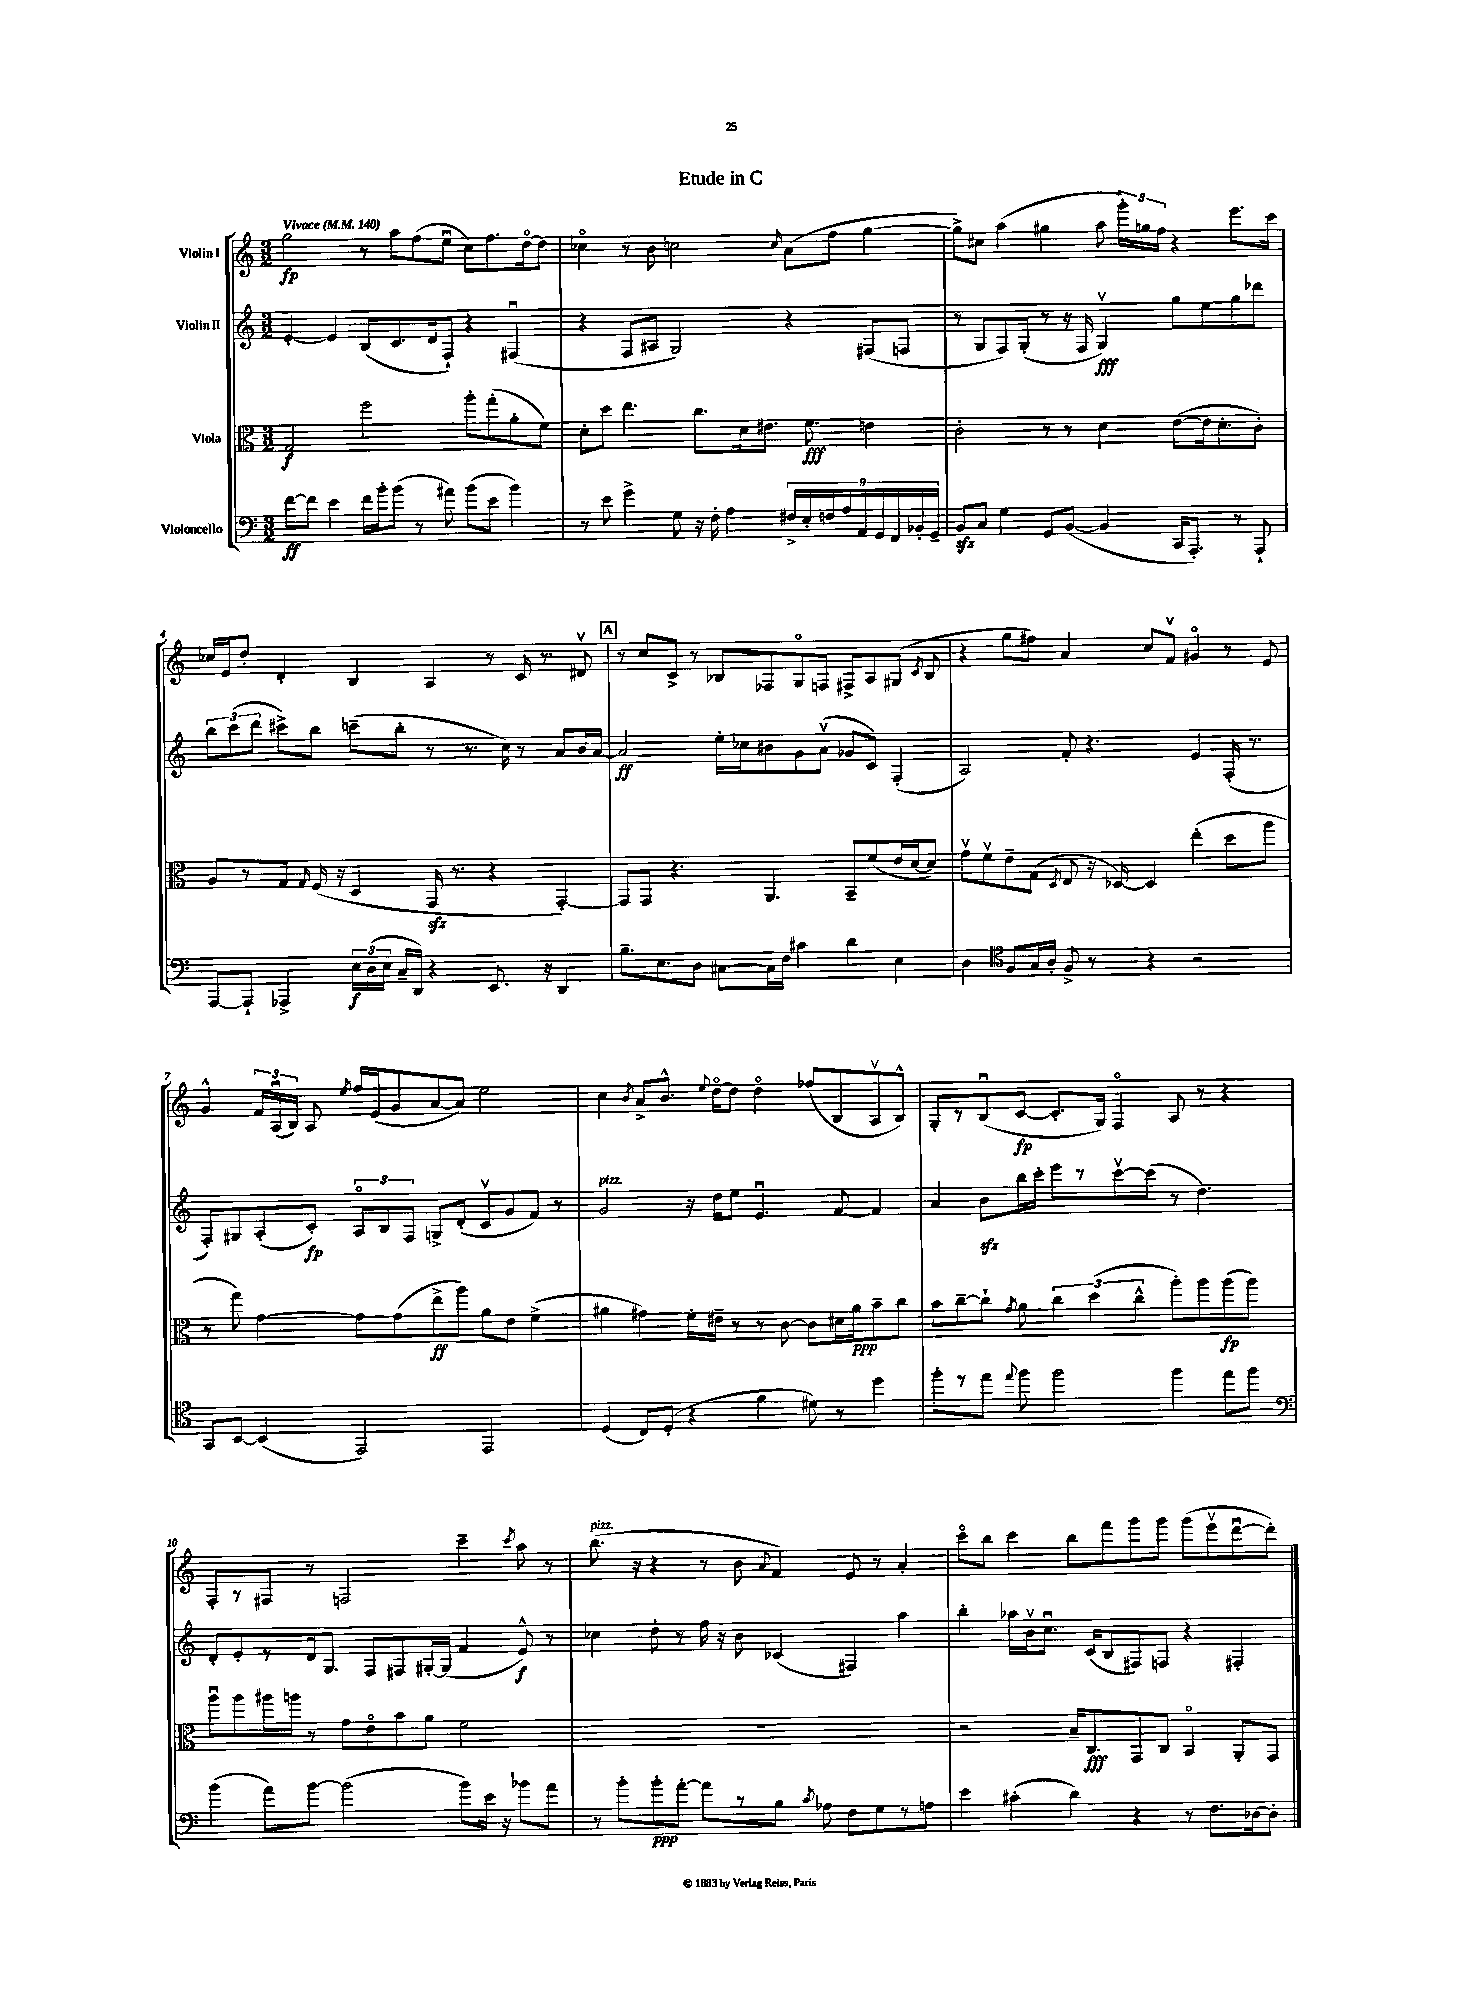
\header { title = "Etude in C" }
<<
\new StaffGroup <<
\new Staff = "s0" \with { instrumentName = "Violin I" } {
    \clef treble \key c \major \numericTimeSignature \time 3/2 \tempo "Vivace" 4 = 140
    \autoBeamOff g''2\fp r8 a''8[ f''8( e''8]\downbow c''8[) f''8. d''16~\flageolet d''8] |
    ces''4\flageolet r8 b'8 c''2 \grace { c''16 } a'8[( f''8] g''4~ |
    g''8[->) cis''8] a''4( gis''4 a''8 \tuplet 3/2 { g'''16[-.) g''16 f''16] } r4 e'''8.[ c'''16] |
    ces''16[ e'16 d''8]-. d'4-. b4 a4 r8 c'16 r8. dis'8\upbow |
    \mark \markup { \box "A" } r8 c''8[ c'8]-> r8 bes8[ fes8 g8\flageolet f8] fis8[-> a8 gis8]( \acciaccatura { c'8 } bes8 |
    r4 g''8[ fis''8]) a'4 c''8[ f'8]\upbow gis'4\flageolet r8 e'8 |
    g'4-^ \tuplet 3/2 { f'16[ a16\downbow( b16]) } a8 \acciaccatura { e''8 } f''16[ e'16( g'8 a'8~ a'8]) e''2 |
    c''4 \acciaccatura { b'8 } a'8[-> b'8.]-^ \appoggiatura { e''8 } d''16[~\flageolet d''8] d''4\flageolet fes''8[( b8 a8\upbow b8]-^) |
    g8[-. r8 b8\downbow( c'8]~\fp c'8.[-. g16]) f4\flageolet a8 r8 r4 |
    f8[-. r8 fis8] r8 f2 c'''4-- \acciaccatura { c'''8 } a''8 r8 |
    b''8.^\markup { \italic "pizz." }( r16 r4 r8 b'8 \appoggiatura { a'8 } f'4) e'8 r8 a'4-. |
    c'''8[\flageolet b''8] c'''4 b''8[ f'''8 g'''8 g'''8] g'''8[( e'''8\upbow d'''8~\downbow d'''8]-.) \bar "|." |
}
\new Staff = "s1" \with { instrumentName = "Violin II" } {
    \clef treble \key c \major \numericTimeSignature \time 3/2
    \autoBeamOff e'4~-. e'4 b8[( c'8. d'16 f8]-!) r4 fis4\downbow( |
    r4 f8[ ais8] g2) r4 fis8[( f8] |
    r8 g8[ f8) g8]-.( r8 r16 f16 g4\upbow\fff) g''8[ e''8 g''8 des'''8] |
    \tuplet 3/2 { b''8[ c'''8( d'''8] } cis'''8[->) b''8] c'''8[--( b''8]-. r8 r8. c''16) r8 a'8[ b'16 a'16]~ |
    \mark \markup { \box "A" } a'2\ff e''16[-. ces''16 bis'8 g'8 a'8]\upbow( ges'8[ c'8]) f4-.( |
    a2) f'8-. r4. e'4 f16-.( r8. |
    f8[-.) gis8 a8-.( c'8]-.\fp) \tuplet 3/2 { a8[\flageolet b8 f8] } g8[-> d'8]-.( c'8[\upbow g'8 f'8]) r8 |
    g'2^\markup { \italic "pizz." } r16 d''16[ e''8] e'4.\downbow f'8~ f'4 |
    a'4 b'8[\sfz b''16 c'''16]-. e'''8[ r8 c'''8~\upbow c'''8]( r8 d''4.) |
    d'8[-. e'8-. r8 d'16 g8.] f8[ fis8 gis16~-. gis16]( f'4 e'8-^\f) r8 |
    ces''4 d''8-. r8 f''16 r16 b'8 ces'4( fis4) a''4 |
    b''4-. aes''16[ b'16\upbow c''8.]\downbow c'16[( b8 fis8) f8] r4 fis4-. \bar "|." |
}
\new Staff = "s2" \with { instrumentName = "Viola" } {
    \clef alto \key c \major \numericTimeSignature \time 3/2
    \autoBeamOff g2\f f''2 a''8[-. g''8-.( a'8-. f'8]) |
    d'8[-. d''8] e''4. c''8.[ d'16 eis'8.] f'8.\fff e'4 |
    c'2-. r8 r8 d'4 e'8[~( e'16 d'8.-. c'8]-.) |
    a8[ r8 g8] \grace { g16 } f16( r16 d4 g,16\sfz r8. r4 g,4~-.) |
    \mark \markup { \box "A" } g,8[ g,8] r4. a,4. b,8[-- f'8( e'16 d'16~ d'8]) |
    g'8[\upbow f'8\upbow e'8-- g8]( \acciaccatura { d8 } e8 r16 des16~) des4 e''4-.( d''8[ a''8] |
    r8 g''8) g'4~ g'8[ g'8( e''8->\ff a''8]) a'8[ e'8] f'4->( |
    ais'4 gis'4) f'16[-. eis'16]-- r8 r8 c'8~ c'8[ dis'16 ais'16\ppp b'8-- c''8] |
    b'8[ c''8~-- c''8]-! \acciaccatura { g'8 } a'8 \tuplet 3/2 { c''4 d''4( c''4-^ } a''8[-.) a''8 a''8\fp( a''8]) |
    a''8[\downbow a''8 ais''16 a''16] r8 g'8[ e'8\flageolet b'8 a'8] f'2 |
    R1. |
    r2 b16[-- c8.\fff g,8 c8] b,4\flageolet a,8[-. g,8] \bar "|." |
}
\new Staff = "s3" \with { instrumentName = "Violoncello" } {
    \clef bass \key c \major \numericTimeSignature \time 3/2
    \autoBeamOff f'8[~\ff f'8] e'4 f'16[ b'16-. b'8]( r8 ais'8) b'8[( e'8] b'4) |
    r8 e'8 g'4-> g8 r16 f16-. a4 \tuplet 9/8 { fis16[-> e16-. f16 a16 a,16 g,16 f,16 bes,16-. g,16]-- } |
    b,8[\sfz c8] g4 g,8[ b,8]~( b,4 c,16[ a,,8.]-.) r8 a,,8-! |
    a,,8[~ a,,8]-! aes,,4-> \tuplet 3/2 { e16[\f d16( e16] } c16[-- d,16]) r4 e,8. r16 d,4 |
    \mark \markup { \box "A" } b8.[-- e8. d8] cis8[~ cis16 f16] cis'4 d'4 e4 |
    d4 \clef tenor f8[ g16 a16]-. f8-> r8 r4 r2 |
    g,8[ b,8]~ b,4( e,2) e,2 |
    d4( c8[) d8]-.( r4 f'4 dis'8) r8 d''4 |
    f''8[-. r8 e''8] \appoggiatura { e''8 } f''8 f''2 f''4 e''8[ f''8] |
    \clef bass b'4( a'8[) b'8]~ b'2( b'8[) e'16] r16 bes'8[ a'8] |
    r8 b'8[-. b'8-.\ppp a'8]~-. a'8[ r8 b8] \acciaccatura { c'8 } aes8 f8[ g8 r8 a8] |
    e'4 cis'4-.( d'4) r4 r8 f8.[ des16~ des8]-. \bar "|." |
}
>>
>>
